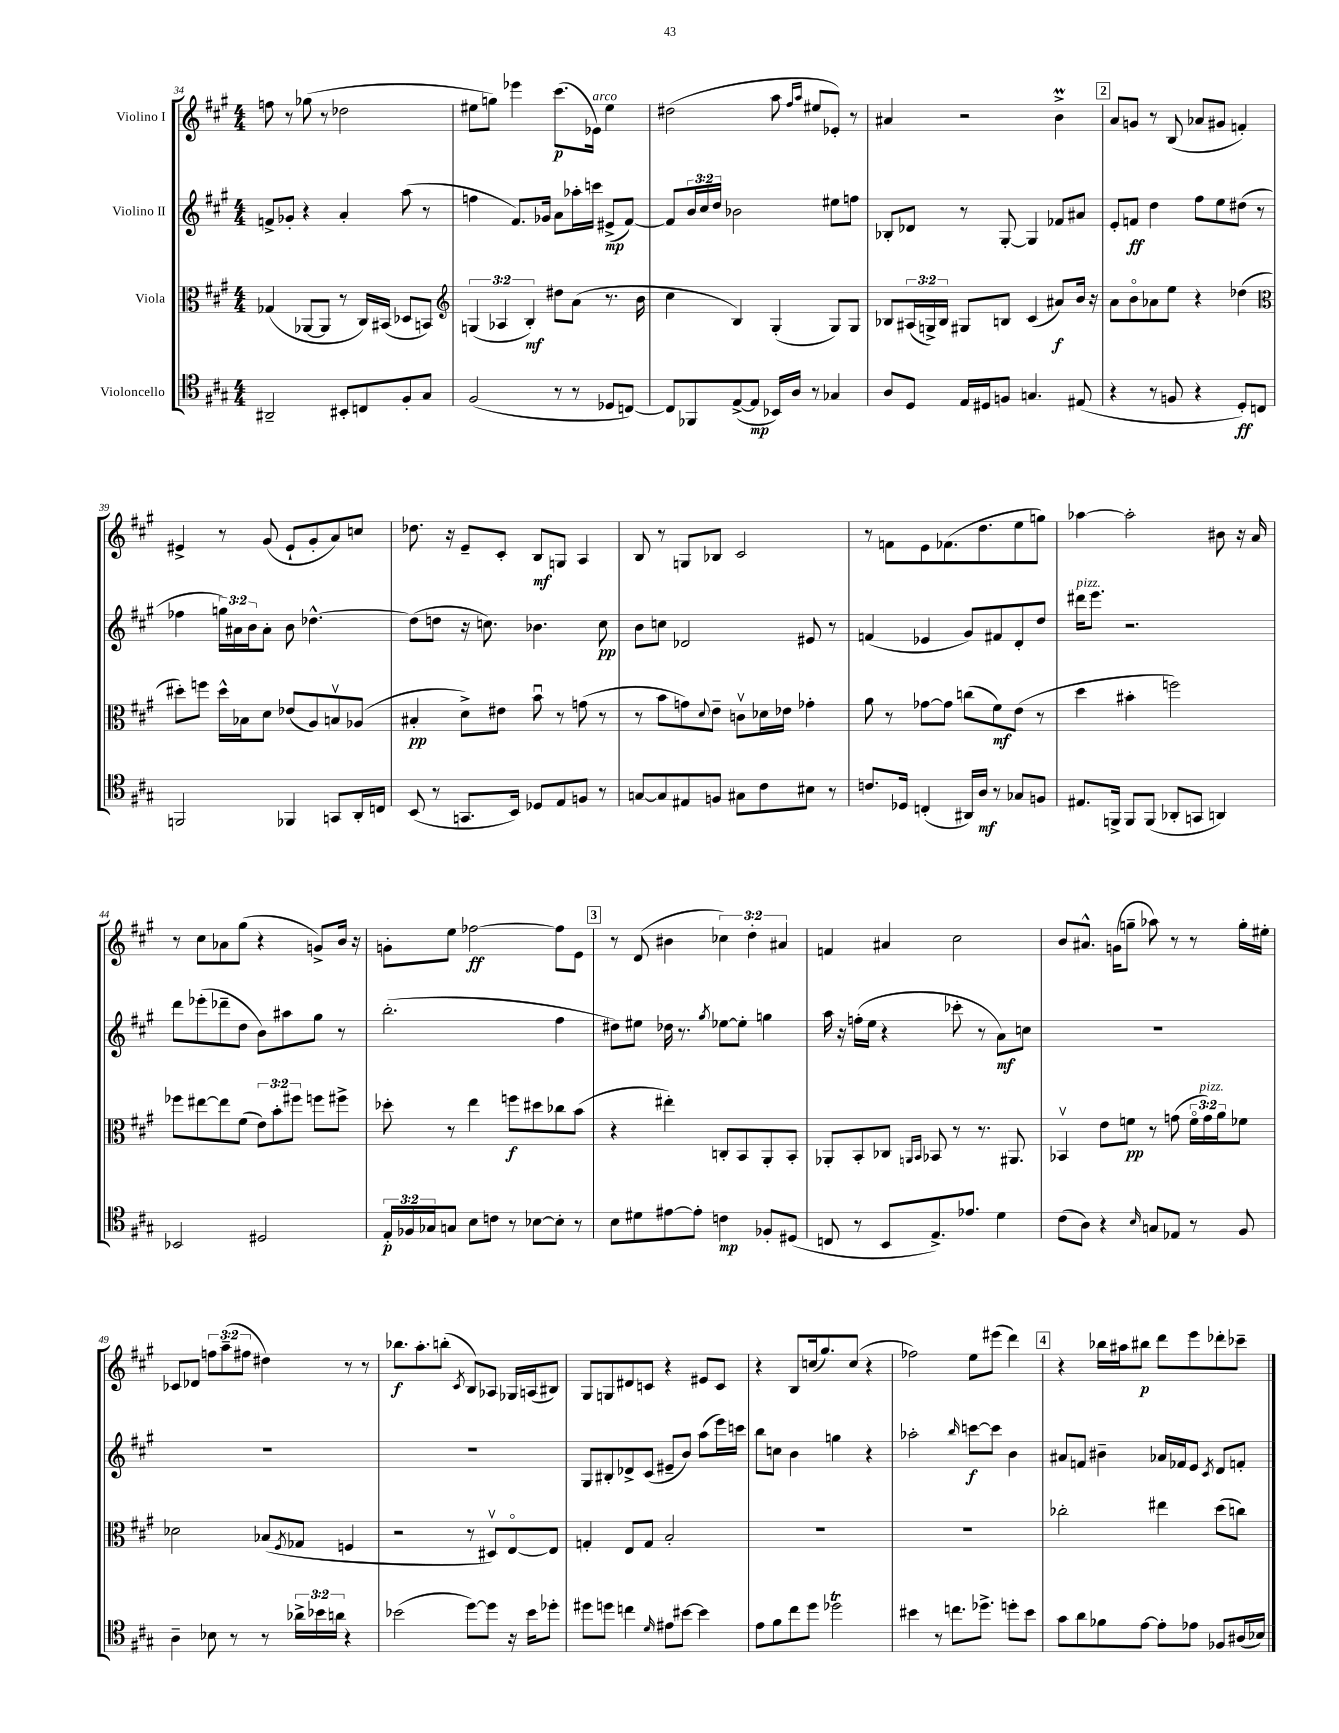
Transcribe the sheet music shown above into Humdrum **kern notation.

**kern	**dynam	**kern	**dynam	**kern	**dynam	**kern	**dynam
*part4	*part4	*part3	*part3	*part2	*part2	*part1	*part1
*staff4	*staff4	*staff3	*staff3	*staff2	*staff2	*staff1	*staff1
*I"Violoncello	*	*I"Viola	*	*I"Violino II	*	*I"Violino I	*
*clefC4	*	*clefC3	*	*clefG2	*	*clefG2	*
*k[f#c#g#]	*	*k[f#c#g#]	*	*k[f#c#g#]	*	*k[f#c#g#]	*
*M4/4	*	*M4/4	*	*M4/4	*	*M4/4	*
=34	=34	=34	=34	=34	=34	=34	=34
2AA#X~/	.	(4G-X/	.	8fn^/L	.	8ffn\	.
.	.	.	.	8g-X'/J	.	8r	.
.	.	[8AA-X/L	.	4r	.	(8gg-X\	.
.	.	8AA-/J]	.	.	.	8r	.
8BB#X'/L	.	8r	.	4a'/	.	2dd-X\	.
8Cn/	.	16C#/LL)	.	.	.	.	.
.	.	(16BB#X/JJ	.	.	.	.	.
8F#'/	.	8D-X/L	.	(8aa\	.	.	.
8G#/J	.	8BBn/J)	.	8r	.	.	.
=35	=35	=35	=35	=35	=35	=35	=35
*	*	*clefG2	*	*	*	*	*
(2F#/	.	(6Gn/	.	4ffn\	.	8ee#X\L	.
.	.	.	.	.	.	8ggn\J)	.
.	.	6A-X/	.	.	.	.	.
.	.	.	.	8.f#/L)	.	4eee-X\	.
.	.	6B'/)	mf	.	.	.	.
.	.	.	.	16g-X/Jk	.	.	.
8r	.	8dd#X\L	.	8a\L	.	(8.ccc#\L	p
8r	.	(8a\J	.	16aa-X'\L	.	.	.
!	!	!	!	!	!	!LO:TX:a:i:t=arco	!
.	.	.	.	16cccn\JJ	.	16e-X\Jk)	.
8D-X/L	.	8.r	.	(8e#X^/L	mp	4ee#\	.
[8Cn/J)	.	.	.	[8f#/J)	.	.	.
.	.	16b\	.	.	.	.	.
=36	=36	=36	=36	=36	=36	=36	=36
8C/L]	.	4cc#\	.	8f#/L]	.	(2dd#X\	.
8FF-X/	.	.	.	24b/L	.	.	.
.	.	.	.	24cc#/	.	.	.
.	.	.	.	24dd/JJ	.	.	.
([8E^/	.	4B/)	.	2b-X\	.	.	.
8E/J]	mp	.	.	.	.	.	.
16BB-X/LL)	.	(4G#'/	.	.	.	8aa\	.
16A/JJ	.	.	.	.	.	.	.
.	.	.	.	.	.	16qqff#/LL	.
.	.	.	.	.	.	16qqaa/JJ	.
8r	.	.	.	.	.	8ee#X/L	.
4G-X/	.	8G#/L)	.	8ee#X\L	.	8e-X'/J)	.
.	.	8G#/J	.	8ffn\J	.	8r	.
=37	=37	=37	=37	=37	=37	=37	=37
8A/L	.	8B-X/L	.	8B-X'/L	.	4a#X/	.
8D/J	.	(24A#X/L	.	8d-X/J	.	.	.
.	.	24Gn^/)	.	.	.	.	.
.	.	24B-/JJ	.	.	.	.	.
16E/LL	.	8G#X/L	.	8r	.	2r	.
16D#X/J	.	.	.	.	.	.	.
8Fn/J	.	8Bn/J	.	[8G#'/	.	.	.
4.Gn/	.	(4c#/	.	4G#/]	.	.	.
.	.	8a#X/L)	f	8f-X/L	.	4bM^\	.
(8E#X/	.	16b/Jk	.	8a#X/J	.	.	.
.	.	16r	.	.	.	.	.
!!LO:REH:place=s1:t=2
=38	=38	=38	=38	=38	=38	=38	=38
4r	.	8a\L	.	8e'/L	.	8a/L	.
.	.	8b\	.	8fn/J	ff	8gn/J	.
8r	.	8a-X\	.	4dd\	.	8r	.
8Fn/	.	8ee\J	.	.	.	(8B/	.
4r	.	4r	.	8ff#\L	.	8a-X/L	.
.	.	.	.	8ee\	.	8g#X/J	.
8D'/L)	ff	(4dd-X\	.	(8dd#X\J	.	4fn'/)	.
8Cn/J	.	.	.	8r	.	.	.
!!LO:LB:g=z
=39	=39	=39	=39	=39	=39	=39	=39
*	*	*clefC3	*	*	*	*	*
2FFn/	.	8dd#X'\L)	.	4ff-X\	.	4e#X^/	.
.	.	8ffn\J	.	.	.	.	.
.	.	16dd#^^\LL	.	24ggn\LL)	.	8r	.
.	.	.	.	24a#X\	.	.	.
.	.	16B-X\J	.	.	.	.	.
.	.	.	.	24b\J	.	.	.
.	.	8d\J	.	8a#'\J	.	(8g#/	.
4FF-X/	.	(8e-X/L	.	8b\	.	8e#`/L	.
.	.	8A/)	.	[4.dd-X^^\	.	8g#'/	.
8GGn/L	.	8Bnv/	.	.	.	8a/)	.
16AA'/L	.	(8A-X/J	.	.	.	8ccn/J	.
16Cn/JJ	.	.	.	.	.	.	.
=40	=40	=40	=40	=40	=40	=40	=40
(8BB/	.	4B#X'/	pp	(8dd-\L]	.	8.dd-X\	.
8r	.	.	.	8ddn\J	.	.	.
.	.	.	.	.	.	16r	.
8.GGn/L	.	8d^\L)	.	16r	.	8e~/L	.
.	.	.	.	8.ccn\)	.	.	.
.	.	8e#X\J	.	.	.	8c#'/J	.
16BB/Jk)	.	.	.	.	.	.	.
8D-X/L	.	8bu\	.	4.b-X\	.	8B/L	mf
8E/	.	8r	.	.	.	8Gn/J	.
8Fn/J	.	(8gn\	.	.	.	4A/	.
8r	.	8r	.	8cc\	pp	.	.
=41	=41	=41	=41	=41	=41	=41	=41
[8Gn/L	.	8r	.	8b\L	.	8B/	.
8G/]	.	8b\L	.	8ccn\J	.	8r	.
8E#X/	.	8gn\)	.	2d-X/	.	8Gn/L	.
.	.	8qqd/	.	.	.	.	.
8Fn/J	.	8e~\J	.	.	.	8B-X/J	.
8G#X\L	.	8cnv\L	.	.	.	2c#/	.
8c#\	.	16d-X\L	.	.	.	.	.
.	.	16e-X\JJ	.	.	.	.	.
8B#X\J	.	4g-X'\	.	8e#X/	.	.	.
8r	.	.	.	8r	.	.	.
=42	=42	=42	=42	=42	=42	=42	=42
8.cn/L	.	8a\	.	(4fn/	.	8r	.
.	.	8r	.	.	.	8fn\L	.
16D-X/Jk	.	.	.	.	.	.	.
(4Cn'/	.	[8g-X\L	.	4e-X/	.	8e\	.
.	.	8g-\J]	.	.	.	(8.f-X\	.
16AA#X/LL)	.	(8ccn\L	.	8g#/L)	.	.	.
16A/JJ	mf	.	.	.	.	8.dd\	.
8r	.	8f#\)	mf	8f#X/	.	.	.
8G-X/L	.	(8e\J	.	8d'/	.	8ee\	.
8Fn/J	.	8r	.	8dd/J	.	8ggn\J)	.
=43	=43	=43	=43	=43	=43	=43	=43
!	!	!	!	!LO:TX:a:i:t=pizz.	!	!	!
8.E#X/L	.	4dd\	.	16ddd#X\KL	.	[4aa-X\	.
.	.	.	.	8.eee\J	.	.	.
16FFn^/Jk	.	.	.	.	.	.	.
8FF/L	.	4b#X'\	.	2.r	.	2aa-'\]	.
(8FF/J	.	.	.	.	.	.	.
8AA-X'/L	.	2ffn\)	.	.	.	.	.
8GGn/J	.	.	.	.	.	.	.
4AAn/)	.	.	.	.	.	8b#X\	.
.	.	.	.	.	.	16r	.
.	.	.	.	.	.	16a/	.
!!LO:LB:g=z
=44	=44	=44	=44	=44	=44	=44	=44
2BB-X/	.	8ff-X\L	.	8ddd\L	.	8r	.
.	.	[8ee#X\	.	(8eee-X'\	.	8cc#\L	.
.	.	8ee#\]	.	8ddd-X~\	.	8a-X\	.
.	.	(8f#\J	.	8dd\J	.	(8gg#\J	.
2D#X/	.	12e\L)	.	8b\L)	.	4r	.
.	.	12b'\	.	.	.	.	.
.	.	.	.	8aa#X\	.	.	.
.	.	12ff#X\J	.	.	.	.	.
.	.	8ffn\L	.	8gg#\J	.	8gn^/L)	.
.	.	8ff#X^\J	.	8r	.	16b/Jk	.
.	.	.	.	.	.	16r	.
=45	=45	=45	=45	=45	=45	=45	=45
24E'/LL	p	8dd-X'\	.	(2.bb'\	.	8gn'\L	.
24F-X/	.	.	.	.	.	.	.
24G-X/J	.	.	.	.	.	.	.
8Gn/J	.	8r	.	.	.	8ee\J	.
8B\L	.	4ee\	.	.	.	[2ff-X\	ff
8cn\J	.	.	.	.	.	.	.
8r	.	8ffn\L	f	.	.	.	.
[8B-X\L	.	8dd#X\	.	.	.	.	.
8B-'\J]	.	8cc-X\	.	4ff#\	.	8ff-\L]	.
8r	.	(8b\J	.	.	.	8e\J	.
!!LO:REH:place=s1:t=3
=46	=46	=46	=46	=46	=46	=46	=46
8B\L	.	4r	.	8dd#X\L)	.	8r	.
8d#X\	.	.	.	8ee#X\J	.	(8d/	.
[8e#X\	.	4ee#X'\)	.	16dd-X\	.	4b#X\	.
.	.	.	.	8.r	.	.	.
8e#'\J]	.	.	.	.	.	.	.
.	.	.	.	8qgg#/	.	.	.
4cn\	mp	8Cn'/L	.	[8ee-X\L	.	6cc-X\)	.
.	.	8BB/	.	8ee-'\J]	.	.	.
.	.	.	.	.	.	6dd'\	.
8F-X'/L	.	8AA'/	.	4ggn\	.	.	.
.	.	.	.	.	.	6a#X/	.
(8D#X/J	.	8BB'/J	.	.	.	.	.
=47	=47	=47	=47	=47	=47	=47	=47
8Cn/	.	8AA-X'/L	.	16aa\	.	4fn/	.
.	.	.	.	16r	.	.	.
8r	.	8BB'/	.	(16ffn'\LL	.	.	.
.	.	.	.	16ee\JJ	.	.	.
8BB/L	.	8C-X/J	.	4r	.	4a#X/	.
.	.	16qqAAn/LL	.	.	.	.	.
.	.	16qqBB/JJ	.	.	.	.	.
8.E^/)	.	8BB-X/	.	.	.	.	.
.	.	8r	.	8ccc-X'\	.	2cc#\	.
8.e-X/J	.	.	.	.	.	.	.
.	.	8.r	.	8r	.	.	.
4d\	.	.	.	8a\L)	mf	.	.
.	.	8.AA#X/	.	.	.	.	.
.	.	.	.	8ccn\J	.	.	.
=48	=48	=48	=48	=48	=48	=48	=48
(8c#\L	.	4BB-Xv/	.	1r	.	8b/L	.
8A\J)	.	.	.	.	.	8.a#X^^/J	.
4r	.	8e\L	.	.	.	.	.
.	.	.	.	.	.	(16gn\KL	.
.	.	8fn\J	pp	.	.	8ggn~\J	.
16qqB/	.	.	.	.	.	.	.
8Gn/L	.	8r	.	.	.	8aa-X\)	.
8E-X/J	.	(8gn\	.	.	.	8r	.
8r	.	24f\LL	.	.	.	8r	.
!	!	!LO:TX:a:i:t=pizz.	!	!	!	!	!
.	.	24g\)	.	.	.	.	.
.	.	24a\J	.	.	.	.	.
8F#/	.	8f-X\J	.	.	.	16gg'\LL	.
.	.	.	.	.	.	16ee#X'\JJ	.
!!LO:LB:g=z
=49	=49	=49	=49	=49	=49	=49	=49
4A~\	.	2d-X\	.	1r	.	8c-X/L	.
.	.	.	.	.	.	8d-X/J	.
8B-X\	.	.	.	.	.	12ffn\L	.
.	.	.	.	.	.	(12aa~\	.
8r	.	.	.	.	.	.	.
.	.	.	.	.	.	12ff#X\J	.
8r	.	(8B-X/L	.	.	.	4dd#X\)	.
.	.	8qF#/	.	.	.	.	.
24a-X^\LL	.	8G-X/J	.	.	.	.	.
24b-X\	.	.	.	.	.	.	.
24an\JJ	.	.	.	.	.	.	.
4r	.	4Fn/	.	.	.	8r	.
.	.	.	.	.	.	8r	.
=50	=50	=50	=50	=50	=50	=50	=50
(2b-X\	.	2r	.	1r	.	8.bb-X\L	f
.	.	.	.	.	.	8.aa'\	.
.	.	.	.	.	.	(8bbn'\J	.
.	.	.	.	.	.	8qc#/	.
[8dd\L)	.	8r	.	.	.	8B/L)	.
8dd\J]	.	8D#Xv/L)	.	.	.	8A-X/J	.
16r	.	[8E/	.	.	.	16G-X/LL	.
16b-\KL	.	.	.	.	.	(16An/J	.
8dd-X'\J	.	8E/J]	.	.	.	8B#X/J)	.
=51	=51	=51	=51	=51	=51	=51	=51
8dd#X\L	.	4Gn'/	.	8G#/L	.	8G#/L	.
8ddn\J	.	.	.	8B#X'/	.	8Gn/	.
4ccn\	.	8E/L	.	8d-X^/	.	8d#X/	.
.	.	8G/J	.	(8c#/J	.	8cn/J	.
16qqd/	.	.	.	.	.	.	.
8e#X\L	.	2B'/	.	8e#X~/L	.	4r	.
[8b#X\J	.	.	.	8b/J)	.	.	.
4b#\]	.	.	.	(8aa\L	.	8e#X/L	.
.	.	.	.	16eee\L)	.	8c/J	.
.	.	.	.	16cccn\JJ	.	.	.
=52	=52	=52	=52	=52	=52	=52	=52
8e\L	.	1r	.	8bb\L	.	4r	.
8f#\	.	.	.	8ccn\J	.	.	.
8cc#\	.	.	.	4b\	.	8B/L	.
8dd\J	.	.	.	.	.	(16ccn/k	.
.	.	.	.	.	.	8.gg#/)	.
2dd-XT\	.	.	.	4ggn\	.	.	.
.	.	.	.	.	.	(8cc/J	.
.	.	.	.	4r	.	4r	.
=53	=53	=53	=53	=53	=53	=53	=53
4b#X\	.	1r	.	2aa-X'\	.	2ff-X\)	.
8r	.	.	.	.	.	.	.
8.ccn\L	.	.	.	.	.	.	.
.	.	.	.	16qqbb/	.	.	.
.	.	.	.	[8cccn\L	f	8ee\L	.
8.dd-X^\J	.	.	.	.	.	.	.
.	.	.	.	8ccc\J]	.	(8eee#X\J	.
8ddn'\L	.	.	.	4b\	.	4ddd\)	.
8b#\J	.	.	.	.	.	.	.
!!LO:REH:place=s1:t=4
=54	=54	=54	=54	=54	=54	=54	=54
8g#\L	.	2cc-X'\	.	8a#X/L	.	4r	.
8a\	.	.	.	8fn/J	.	.	.
8f-X\	.	.	.	4b#X~\	.	16bb-X\LL	.
.	.	.	.	.	.	16aa#X\J	.
[8e\J	.	.	.	.	.	8bb#X\J	p
8e'\L]	.	4ee#X\	.	16a-X/LL	.	8ddd\L	.
.	.	.	.	16f-X/J	.	.	.
8e-X\J	.	.	.	8e/J	.	8eee\	.
.	.	.	.	8qc#/	.	.	.
8F-X/L	.	(8dd\L	.	8d/L	.	8ddd-X'\	.
(16A#X/L	.	8ccn\J)	.	8fn'/J	.	8ccc-X~\J	.
16B-X/JJ)	.	.	.	.	.	.	.
==	==	==	==	==	==	==	==
*-	*-	*-	*-	*-	*-	*-	*-
